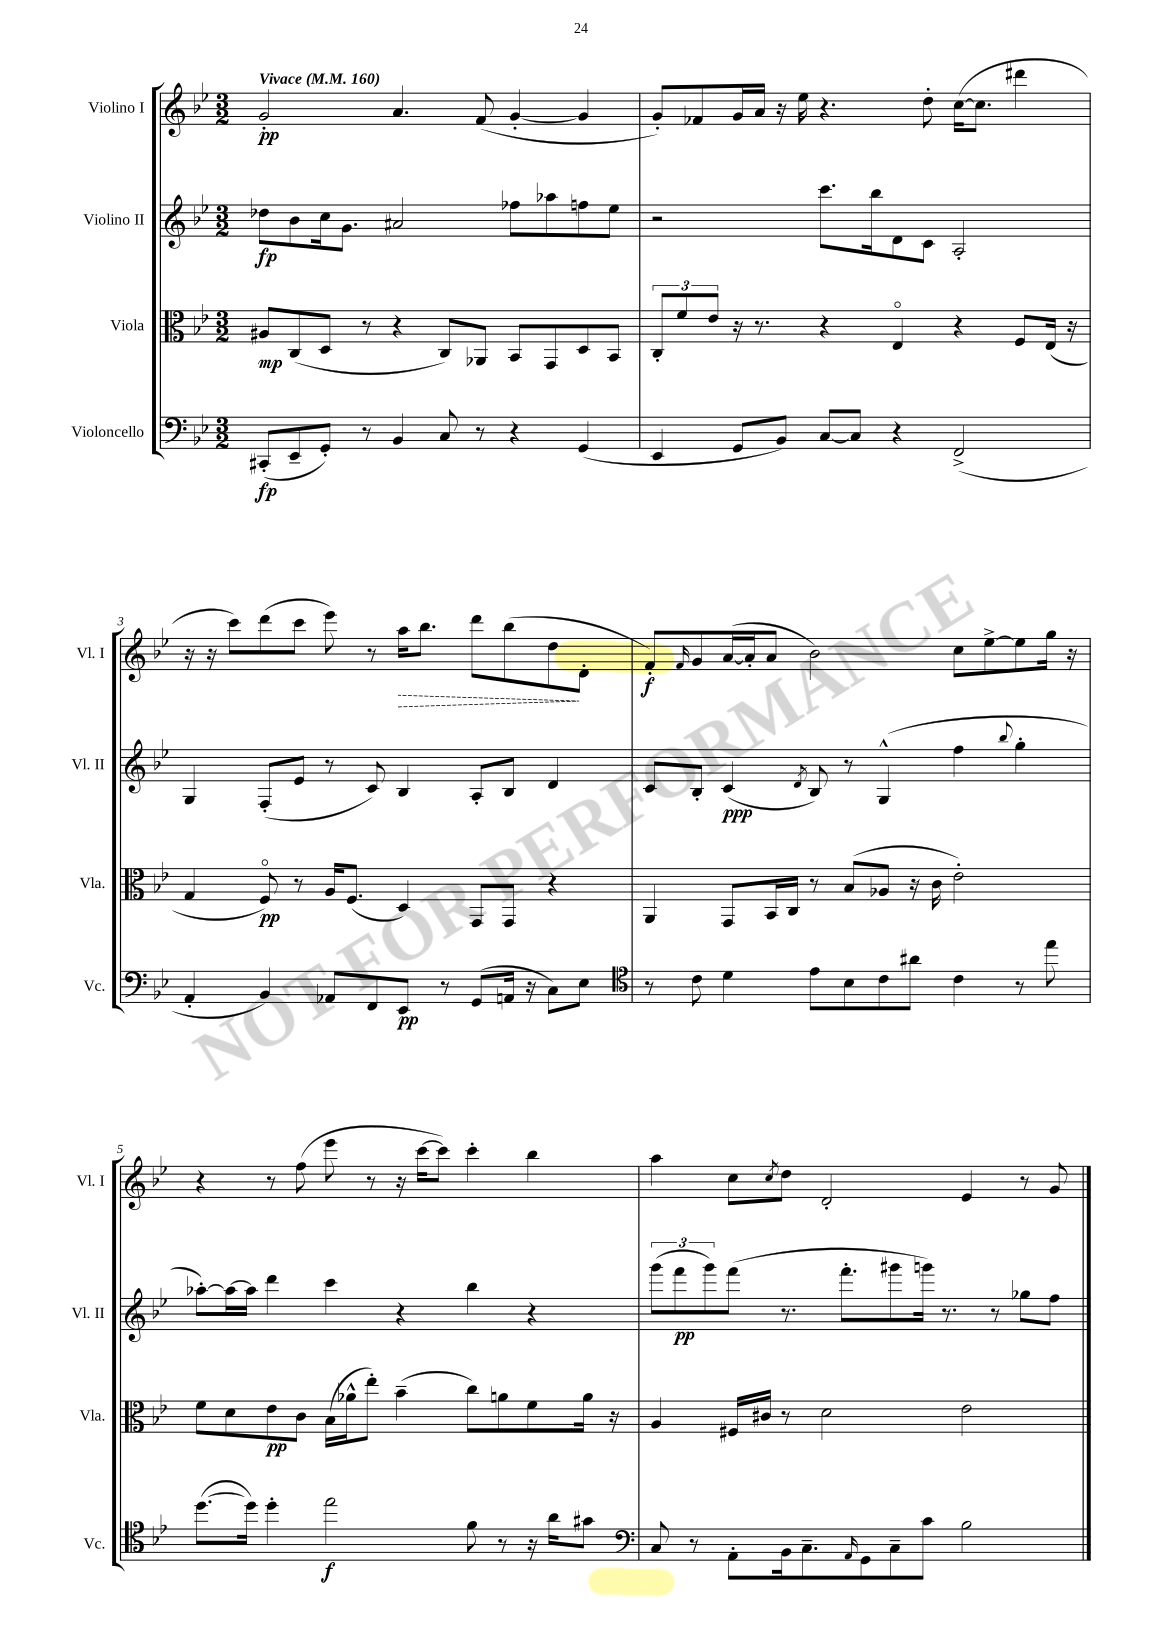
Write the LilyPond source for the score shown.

<<
\new StaffGroup <<
\new Staff = "s0" \with { instrumentName = "Violino I" shortInstrumentName = "Vl. I" } {
    \clef treble \key bes \major \numericTimeSignature \time 3/2 \tempo "Vivace" 4 = 160
    g'2-.\pp a'4. f'8( g'4~-. g'4 |
    g'8-.) fes'8 g'16 a'16 r16 ees''16 r4. d''8-. c''16~( c''8. dis'''4 |
    r16 r16 c'''8) d'''8( c'''8 ees'''8) r8 \once \override Hairpin.style = #'dashed-line a''16\> bes''8. d'''8 bes''8( d''8\! d'8-. |
    f'8-.\f) \grace { f'16 } g'8 a'16~( a'16-. a'8 bes'2) c''8 ees''8~-> ees''8 g''16 r16 |
    r4 r8 f''8( ees'''8 r8 r16 c'''16~ c'''8) c'''4-. bes''4 |
    a''4 c''8 \acciaccatura { c''8 } d''8 d'2-. ees'4 r8 g'8 \bar "|." |
}
\new Staff = "s1" \with { instrumentName = "Violino II" shortInstrumentName = "Vl. II" } {
    \clef treble \key bes \major \numericTimeSignature \time 3/2
    des''8\fp bes'8 c''16 g'8. ais'2 fes''8 aes''8 f''8 ees''8 |
    r2 c'''8. bes''16 d'8 c'8 a2-. |
    g4 f8-.( ees'8 r8 c'8) bes4 a8-. bes8 d'4 |
    c'8 bes8-. c'4\ppp( \acciaccatura { d'8 } bes8) r8 g4-^( f''4 \appoggiatura { bes''8 } g''4-. |
    aes''8~-.) aes''16~ aes''16 d'''4 c'''4 r4 bes''4 r4 |
    \tuplet 3/2 { g'''8( f'''8\pp g'''8) } f'''8( r8. f'''8.-. gis'''8 g'''16) r8. r8 ges''8 f''8 \bar "|." |
}
\new Staff = "s2" \with { instrumentName = "Viola" shortInstrumentName = "Vla." } {
    \clef alto \key bes \major \numericTimeSignature \time 3/2
    ais8\mp c8( d8 r8 r4 c8) aes,8 bes,8 g,8 d8 bes,8 |
    \tuplet 3/2 { c8-. f'8 ees'8 } r16 r8. r4 ees4\flageolet r4 f8 ees16( r16 |
    g4 f8\flageolet\pp) r8 a16 f8.( d4) g,8 g,8 r4 |
    a,4 g,8 bes,16 c16 r8 bes8( aes8 r16 c'16 ees'2-.) |
    f'8 d'8 ees'8\pp c'8 bes16( aes'16-^ ees''8-.) bes'4--( c''8) a'8 f'8 a'16 r16 |
    a4 fis16 cis'16 r8 d'2 ees'2 \bar "|." |
}
\new Staff = "s3" \with { instrumentName = "Violoncello" shortInstrumentName = "Vc." } {
    \clef bass \key bes \major \numericTimeSignature \time 3/2
    cis,8-.\fp( ees,8-- g,8-.) r8 bes,4 c8 r8 r4 g,4( |
    ees,4 g,8 bes,8) c8~ c8 r4 f,2->( |
    a,4-. bes,4) aes,8 f,8 ees,8\pp r8 g,8( a,16 r16 c8) ees8 |
    \clef tenor r8 c'8 d'4 ees'8 bes8 c'8 ais'8 c'4 r8 ees''8 |
    d''8.~( d''16) d''4-. ees''2\f f'8 r8 r16 a'16 gis'8 |
    \clef bass c8 r8 a,8-. bes,16 c8.-- \grace { a,16 } g,8 c8-- c'8 bes2 \bar "|." |
}
>>
>>
